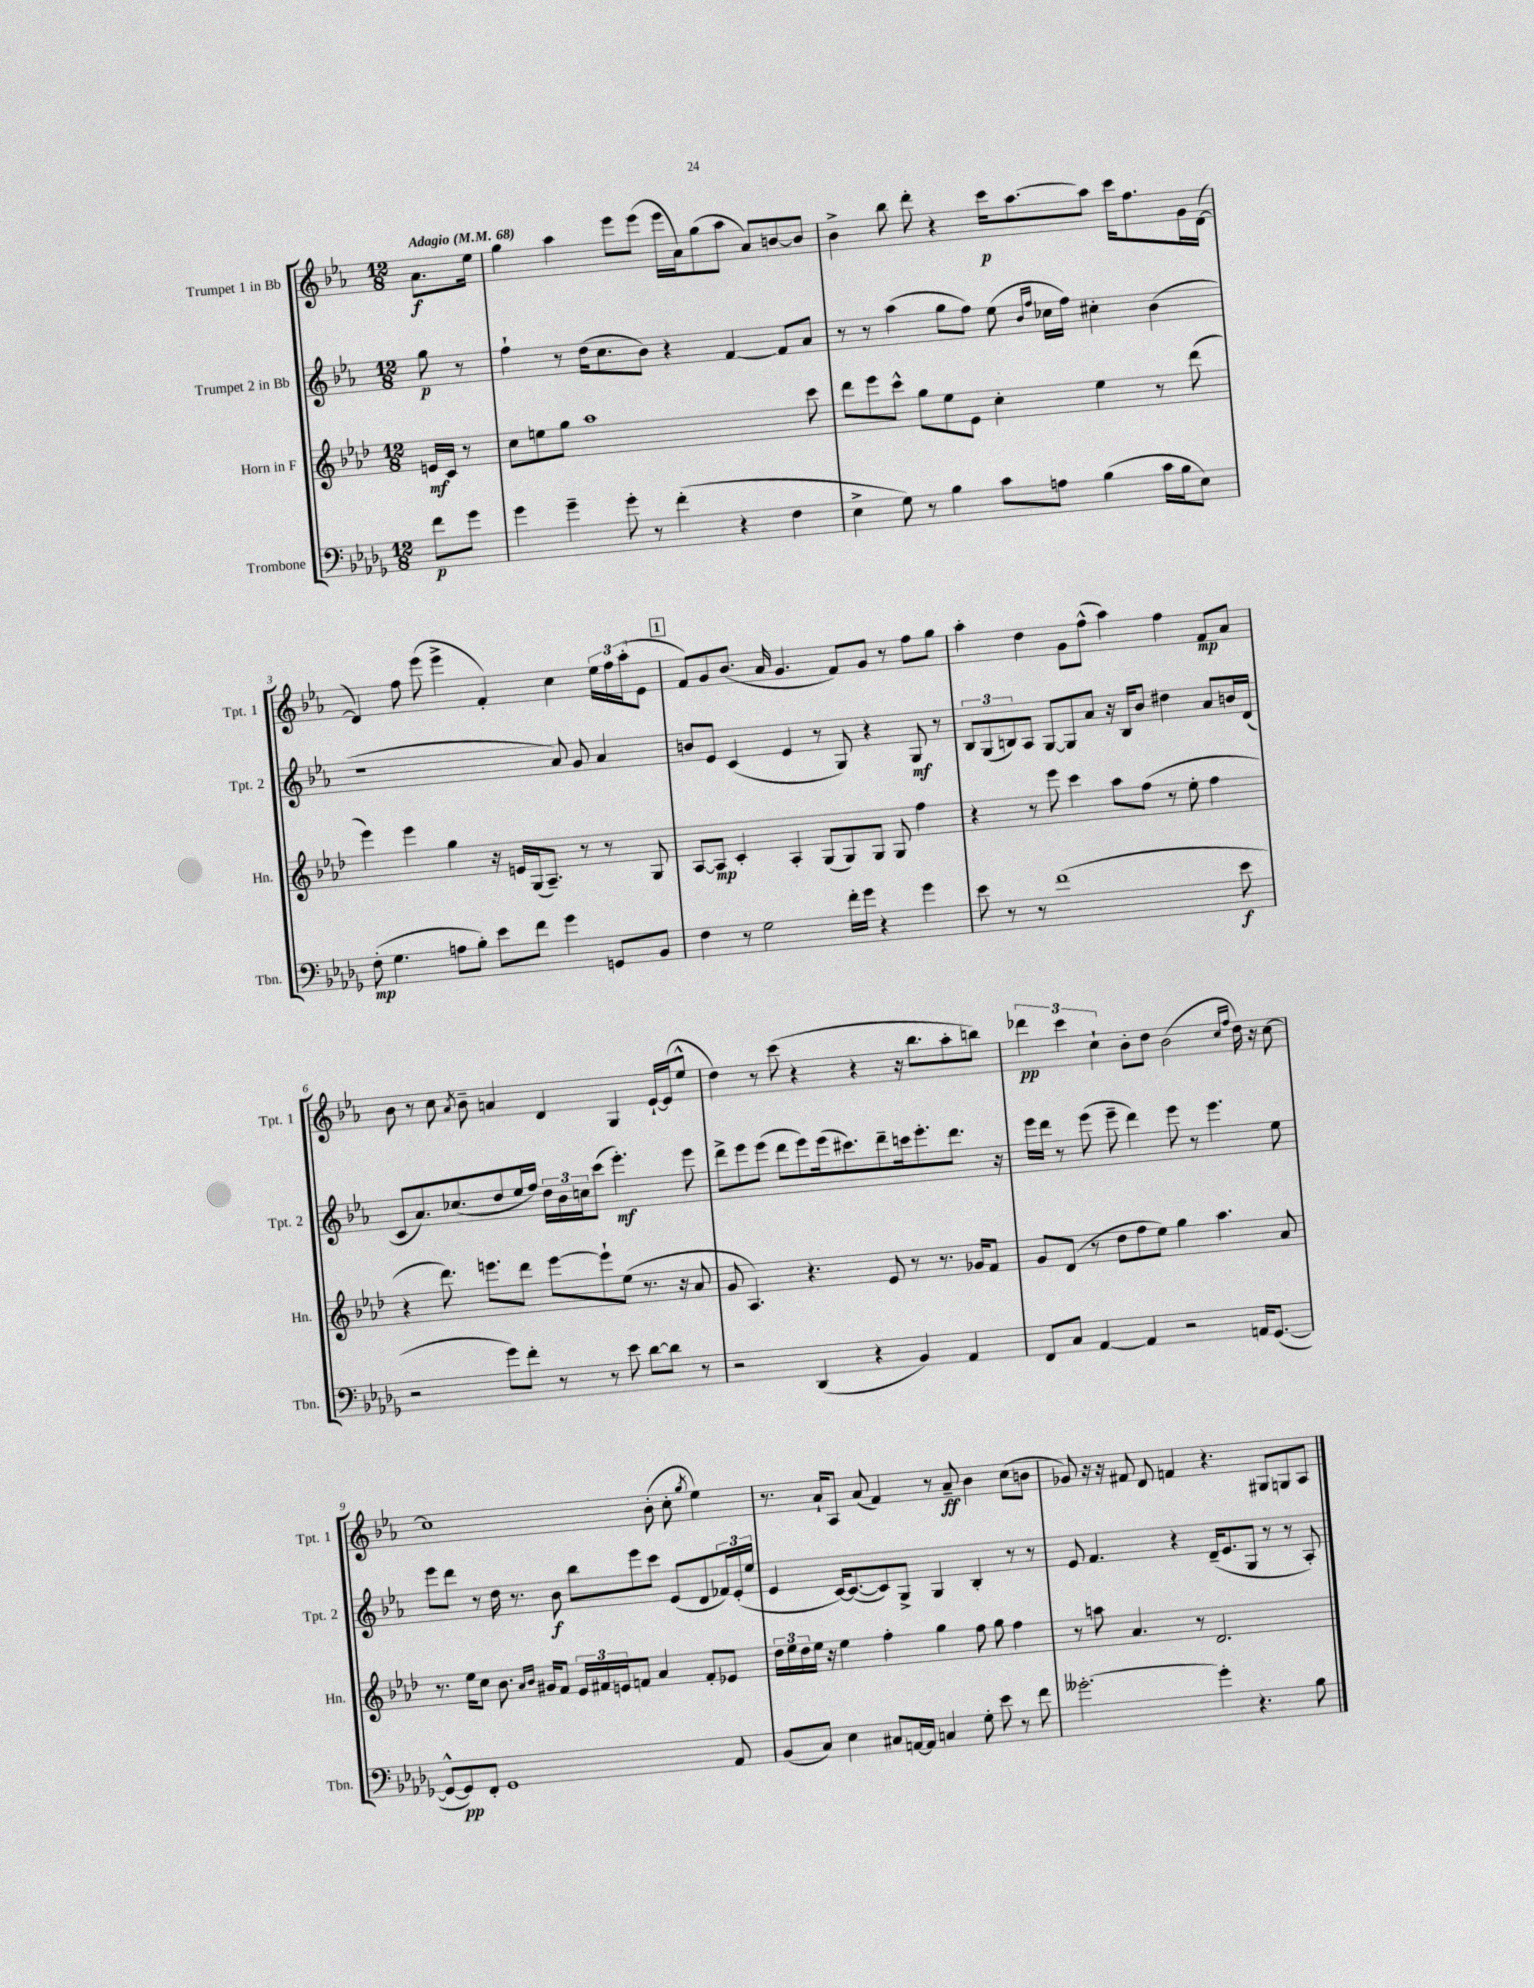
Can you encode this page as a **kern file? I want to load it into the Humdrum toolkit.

**kern	**dynam	**kern	**dynam	**kern	**dynam	**kern	**dynam
*part4	*part4	*part3	*part3	*part2	*part2	*part1	*part1
*staff4	*staff4	*staff3	*staff3	*staff2	*staff2	*staff1	*staff1
*I"Trombone	*	*I"Horn in F	*	*I"Trumpet 2 in Bb	*	*I"Trumpet 1 in Bb	*
*I'Tbn.	*	*I'Hn.	*	*I'Tpt. 2	*	*I'Tpt. 1	*
*clefF4	*	*clefG2	*	*clefG2	*	*clefG2	*
*k[b-e-a-d-g-]	*	*k[b-e-a-d-]	*	*k[b-e-a-]	*	*k[b-e-a-]	*
*M12/8	*	*M12/8	*	*M12/8	*	*M12/8	*
*MM68	*	*MM68	*	*MM68	*	*MM68	*
=	=	=	=	=	=	=	=
!	!	!	!	!	!	!LO:TX:a:B:t=Adagio	!
8f\L	p	16en/LL	mf	8gg\	p	8.a-\L	f
.	.	16c/JJ	.	.	.	.	.
8g-\J	.	8r	.	8r	.	.	.
.	.	.	.	.	.	16ee-\Jk	.
=1	=1	=1	=1	=1	=1	=1	=1
4g-\	.	8cc\L	.	4ff`\	.	4gg\	.
.	.	8een\	.	.	.	.	.
4g-~\	.	8gg\J	.	8r	.	4aa-\	.
.	.	1aa-	.	(16dd\KL	.	.	.
.	.	.	.	8.cc\	.	.	.
8g-'\	.	.	.	.	.	8eee-\L	.
8r	.	.	.	8b-\J)	.	(8eee-\J	.
(4f'\	.	.	.	4r	.	16eee-\LL	.
.	.	.	.	.	.	16a-\J)	.
.	.	.	.	.	.	(8gg\	.
4r	.	.	.	[4f/	.	8aa-\J	.
.	.	.	.	.	.	8a-/L)	.
4F\	.	.	.	8f/L]	.	[8bn/	.
.	.	8ccc\	.	8a-/J	.	8b/J]	.
=2	=2	=2	=2	=2	=2	=2	=2
4E-^\	.	8ddd-\L	.	8r	.	4b-^\	.
.	.	8eee-\	.	8r	.	.	.
8G-\)	.	8ccc^^\J	.	(4aa-\	.	8bb-\	.
8r	.	8gg\L	.	.	.	8ddd'\	.
4B-\	.	8ee-\	.	8gg\L	.	4r	.
.	.	8e-\J	.	8ff\J)	.	.	.
8c\L	.	4cc'\	.	(8ee-\	.	16ccc\KL	p
.	.	.	.	.	.	[8.aa-\	.
.	.	.	.	16qqb-/LL	.	.	.
.	.	.	.	16qqff/JJ	.	.	.
8An\J	.	.	.	16cc-X\LL	.	.	.
.	.	.	.	16ff\JJ)	.	.	.
(4B-\	.	4ee-\	.	4cc#X'\	.	8aa-\J]	.
.	.	.	.	.	.	16ccc\KL	.
.	.	.	.	.	.	8.ff\	.
16c\LL	.	8r	.	(4b-\	.	.	.
16B-\J	.	.	.	.	.	.	.
8E-\J)	.	(8ddd-\	.	.	.	16g\L	.
.	.	.	.	.	.	([16d\JJ	.
!!LO:LB:g=z
=3	=3	=3	=3	=3	=3	=3	=3
(8F'\	mp	4eee-\)	.	1r	.	4d/])	.
4.G-\	.	.	.	.	.	.	.
.	.	4eee-\	.	.	.	8ff\	.
.	.	.	.	.	.	(8eee-\	.
8An\L	.	4gg\	.	.	.	4eee-^\	.
8B-'\J)	.	.	.	.	.	.	.
8e-\L	.	16r	.	.	.	4f'/)	.
.	.	16en/LL	.	.	.	.	.
8f\J	.	(16G/J	.	.	.	.	.
.	.	8.A-~/J)	.	.	.	.	.
4g-\	.	.	.	8a-/)	.	4cc\	.
.	.	8r	.	8g/	.	.	.
8GGn/L	.	8r	.	4a-/	.	24ee-\LL	.
.	.	.	.	.	.	24ff\	.
.	.	.	.	.	.	(24aa-'\J	.
8BB-/J	.	8G/	.	.	.	8e-\J	.
!!LO:REH:place=s1:t=1
=4	=4	=4	=4	=4	=4	=4	=4
4F\	.	[8A-/L	.	8bn/L	.	8f/L)	.
.	.	8A-/J]	mp	8e-/J	.	8g/	.
8r	.	4c'/	.	(4c/	.	(8.b-/J	.
2G-\	.	.	.	.	.	.	.
.	.	.	.	.	.	16a-/	.
.	.	4A-'/	.	4e-/	.	4.g/	.
.	.	(8G/L	.	8r	.	.	.
16f'\LL	.	8G/)	.	8G/)	.	8f/L)	.
16g-\JJ	.	.	.	.	.	.	.
4r	.	8G/J	.	4r	.	8g/J	.
.	.	8G/	.	.	.	8r	.
4g-\	.	4ff\	.	8G/	mf	8ff\L	.
.	.	.	.	8r	.	8gg\J	.
=5	=5	=5	=5	=5	=5	=5	=5
8e-\	.	4r	.	12B-/L	.	4aa-'\	.
.	.	.	.	(12G/	.	.	.
8r	.	.	.	.	.	.	.
.	.	.	.	12Bn/)	.	.	.
8r	.	8r	.	8A-/J	.	4dd\	.
(1f	.	8eee-\	.	[8G/L	.	.	.
.	.	4ccc\	.	8G/]	.	8g\L	.
.	.	.	.	8a-/J	.	(8ff^^\J	.
.	.	8aa-\L	.	16r	.	4aa-\)	.
.	.	.	.	16B/KL	.	.	.
.	.	(8ff\J	.	8b-/J	.	.	.
.	.	8r	.	4dd#X\	.	4ff\	.
.	.	8ee-'\	.	.	.	.	.
.	.	4ff\	.	8a-/L	.	8f/L	mp
8e-\	f	.	.	16bn/L	.	8a-/J	.
.	.	.	.	(16d/JJ	.	.	.
!!LO:LB:g=z
=6	=6	=6	=6	=6	=6	=6	=6
2r	.	4r	.	8c/L	.	8b-\	.
.	.	.	.	8.a-/)	.	8r	.
.	.	8.ddd-\)	.	.	.	8cc\	.
.	.	.	.	(8.cc-X/	.	.	.
.	.	.	.	.	.	8qa-/	.
.	.	.	.	.	.	8b-~\	.
.	.	8.eeen\L	.	.	.	.	.
8g-\L)	.	.	.	8dd/	.	4an/	.
8f'\J	.	8ddd-\J	.	16ee-/L	.	.	.
.	.	.	.	16ff/JJ)	.	.	.
8r	.	[8eee\L	.	24dd\LL	.	4d/	.
.	.	.	.	24b-\	.	.	.
.	.	.	.	24ccn\J	.	.	.
8r	.	8eee`\]	.	(8ccc\J	.	.	.
8e-\	.	(8ee-\J	.	4.eee-'\)	mf	4G/	.
[8d-\L	.	8.r	.	.	.	.	.
8d-\J]	.	.	.	.	.	[16e-`/LL	.
.	.	16r	.	.	.	(16e-/J]	.
8r	.	8a-/	.	8eee-\	.	8ee-^^/J	.
=7	=7	=7	=7	=7	=7	=7	=7
2r	.	8g/	.	8ddd^\L	.	4dd\)	.
.	.	4.A-/)	.	8eee-\	.	.	.
.	.	.	.	(8eee-\J	.	8r	.
.	.	.	.	8ddd\L	.	(8ccc\	.
(4DD-/	.	4.r	.	8eee-\)	.	4r	.
.	.	.	.	(16eee-\k	.	.	.
.	.	.	.	8.ccc#X\)	.	.	.
4r	.	.	.	.	.	4r	.
.	.	8e-/	.	8ddd~\	.	.	.
4BB-/)	.	8r	.	16cccn\k	.	16r	.
.	.	.	.	8.eee-'\	.	8.bb-\L	.
.	.	8.r	.	.	.	.	.
4AA-/	.	.	.	8.ddd\J	.	8aa-'\	.
.	.	16g-X/KL	.	.	.	.	.
.	.	8f/J	.	.	.	8bbn\J)	.
.	.	.	.	16r	.	.	.
=8	=8	=8	=8	=8	=8	=8	=8
8FF/L	.	8g/L	.	16eee-\LL	.	6ddd-X\	pp
.	.	.	.	16ddd\JJ	.	.	.
8C/J	.	(8d-/J	.	8r	.	.	.
.	.	.	.	.	.	6ccc\	.
[4AA-/	.	8r	.	(8eee-\	.	.	.
.	.	.	.	.	.	6cc`\	.
.	.	8dd-\L	.	8eee-~\	.	.	.
4AA-/]	.	8ff\	.	4ddd\)	.	8b-'\L	.
.	.	8ee-\J)	.	.	.	8dd\J	.
2r	.	4gg\	.	8eee-\	.	(2b-\	.
.	.	.	.	8r	.	.	.
.	.	4.aa-\	.	4.eee-\	.	.	.
.	.	.	.	.	.	16qqcc/LL	.
.	.	.	.	.	.	16qqff/JJ	.
16AAn/KL	.	.	.	.	.	16dd\)	.
([8.GG-/J	.	.	.	.	.	16r	.
.	.	8a-/	.	8ee-\	.	[8cc\	.
!!LO:LB:g=z
=9	=9	=9	=9	=9	=9	=9	=9
8GG-^^/L_	.	8.r	.	8eee-\L	.	1cc]	.
8GG-/])	pp	.	.	8ddd\J	.	.	.
.	.	16ee-\KL	.	.	.	.	.
8FF'/J	.	8cc\J	.	8r	.	.	.
1GG-	.	8.b-\	.	16dd\	.	.	.
.	.	.	.	8.r	.	.	.
.	.	16qqa-/LL	.	.	.	.	.
.	.	16qqb-/JJ	.	.	.	.	.
.	.	16g#X/KL	.	.	.	.	.
.	.	8f/J	.	8b-\	f	.	.
.	.	24e-/LL	.	8bb-\L	.	.	.
.	.	24f#X/	.	.	.	.	.
.	.	24en/J	.	.	.	.	.
.	.	8fn/J	.	8eee-\	.	.	.
.	.	4a-/	.	8ccc\J	.	(8b-'\	.
.	.	.	.	(8e-/L	.	8cc'\	.
.	.	.	.	.	.	8qgg/	.
.	.	8f'/L	.	8d/	.	4ee-\)	.
8AA-/	.	8e-X/J	.	24f-X/L)	.	.	.
.	.	.	.	(24e-'/	.	.	.
.	.	.	.	24ee-/JJ	.	.	.
=10	=10	=10	=10	=10	=10	=10	=10
(8BB-/L	.	24dd-\LL	.	4e-/	.	8.r	.
.	.	24ee-\	.	.	.	.	.
.	.	24dd-\	.	.	.	.	.
8C/J)	.	16ee-\JJ	.	.	.	.	.
.	.	16r	.	.	.	16a-`/KL	.
4E-\	.	4ee-\	.	[16c/KL)	.	8A-/J	.
.	.	.	.	(8.c/_	.	.	.
.	.	.	.	.	.	(8a-/	.
8C#X/L	.	4ff'\	.	8c/])	.	4f/)	.
[16AAn/L	.	.	.	8G^/J	.	.	.
16AA/JJ]	.	.	.	.	.	.	.
4Cn/	.	4gg\	.	4G/	.	8r	.
.	.	.	.	.	.	8a-~/	ff
8G-'\	.	8ff\	.	4B-'/	.	4b-\	.
8e-\	.	8gg\	.	.	.	.	.
8r	.	4ff\	.	8r	.	(8cc\L	.
8f\	.	.	.	8r	.	8bn\J	.
=11	=11	=11	=11	=11	=11	=11	=11
[2.g--X'\	.	8r	.	8e-/	.	8g-X/)	.
.	.	8aan\	.	4.f/	.	16r	.
.	.	.	.	.	.	16r	.
.	.	4.a-/	.	.	.	8f#X/	.
.	.	.	.	.	.	8d/	.
.	.	.	.	4r	.	4fn/	.
.	.	8r	.	.	.	.	.
4g--'\]	.	2.d-/	.	(16d~/KL	.	4.r	.
.	.	.	.	8.e-/	.	.	.
4.r	.	.	.	8G/J	.	.	.
.	.	.	.	8r	.	8G#X/L	.
.	.	.	.	8r	.	8Gn/	.
8B-\	.	.	.	8A-'/)	.	8A-/J	.
==	==	==	==	==	==	==	==
*-	*-	*-	*-	*-	*-	*-	*-
